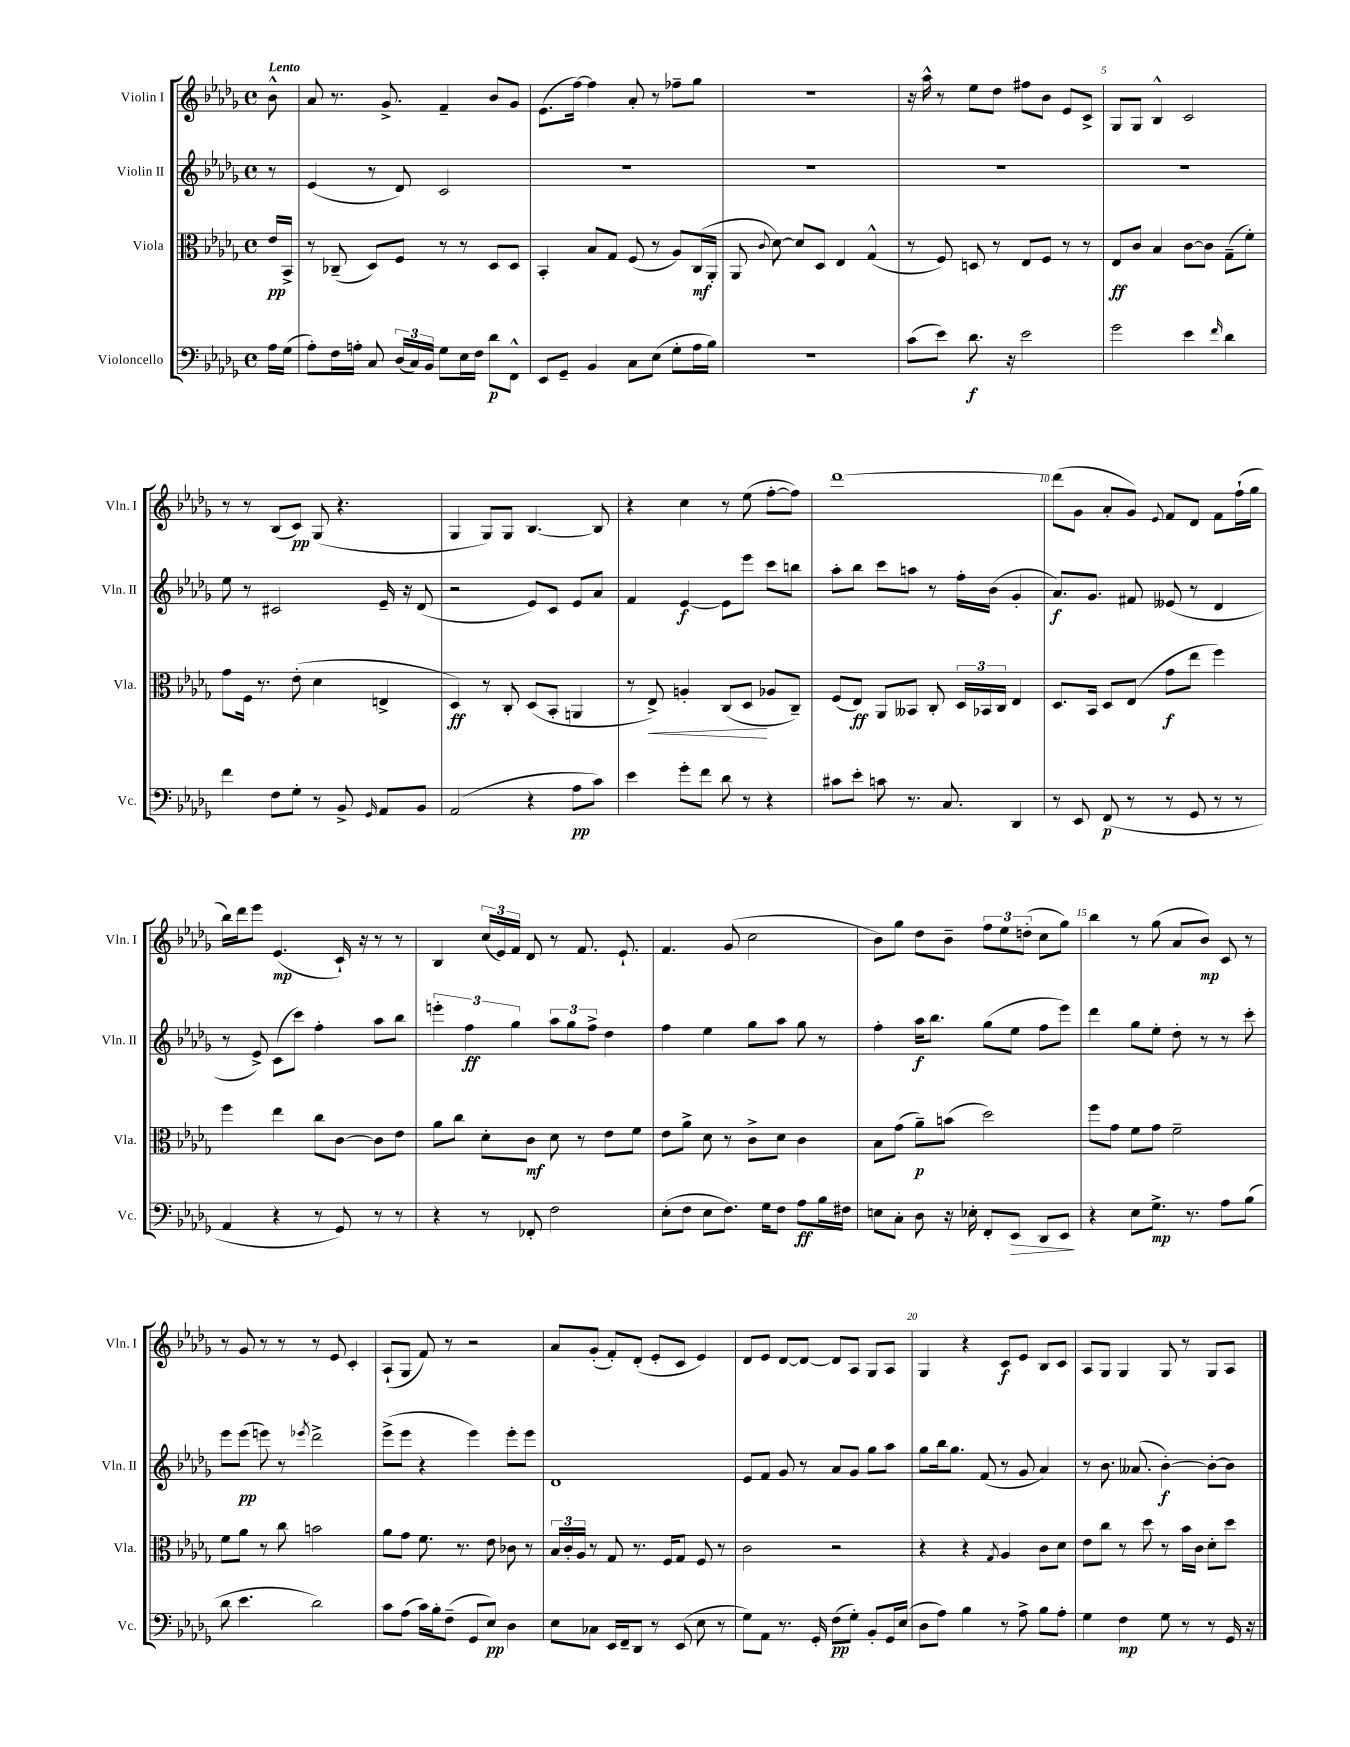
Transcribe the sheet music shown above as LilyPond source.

<<
\new StaffGroup <<
\new Staff = "s0" \with { instrumentName = "Violin I" shortInstrumentName = "Vln. I" } {
    \clef treble \key des \major \defaultTimeSignature \time 4/4 \partial 8 \tempo "Lento"
    \autoBeamOff bes'8-^ |
    aes'8 r8. ges'8.-> f'4-- bes'8[ ges'8] |
    ees'8.[( f''16]~) f''4 aes'8-. r8 fes''8[-- ges''8] |
    R1 |
    r16 aes''16-^ r8 ees''8[ des''8] fis''8[ bes'8] ees'8[ c'8]-> |
    ges8[ ges8] bes4-^ c'2 |
    r8 r8 bes8[( c'8]\pp) ges8( r4. |
    ges4 ges8[) ges8] bes4.~ bes8 |
    r4 c''4 r8 ees''8( f''8[~-. f''8]) |
    des'''1~ |
    des'''8[( ges'8] aes'8[-. ges'8]) \appoggiatura { ees'8 } f'8[ des'8] f'8[ f''16-!( ges''16] |
    bes''16[) des'''16 ees'''8] ees'4.\mp( c'16-!) r16 r8 r8 |
    bes4 \tuplet 3/2 { c''16[( ees'16) f'16] } des'8 r8 f'8. ees'8.-! |
    f'4. ges'8( c''2 |
    bes'8[) ges''8] des''8[ bes'8]-- \tuplet 3/2 { f''8[ ees''8 d''8]-.( } c''8[ ges''8]) |
    bes''4 r8 ges''8( aes'8[ bes'8]\mp) c'8 r8 |
    r8 ges'8 r8 r8 r8 ees'8 c'4-. |
    aes8[-!( ges8] f'8) r8 r2 |
    aes'8[ ges'8]-.( f'8[-.) des'8]-.( ees'8[-. c'8] ees'4) |
    des'8[ ees'8] des'8[~ des'8]~ des'8[ aes8] ges8[ aes8] |
    ges4 r4 c'8[\f ees'8] bes8[ c'8] |
    aes8[ ges8] ges4 ges8 r8 ges8[ aes8] \bar "|." |
}
\new Staff = "s1" \with { instrumentName = "Violin II" shortInstrumentName = "Vln. II" } {
    \clef treble \key des \major \defaultTimeSignature \time 4/4 \partial 8
    \autoBeamOff r8 |
    ees'4( r8 des'8) c'2 |
    R1 |
    R1 |
    R1 |
    R1 |
    ees''8 r8 cis'2 ees'16-- r16 des'8( |
    r2 ees'8[) c'8] ees'8[ aes'8] |
    f'4 ees'4~\f ees'8[ ees'''8] c'''8[ b''8] |
    aes''8[-. bes''8] c'''8[ a''8] r8 f''16[-. bes'16]( ges'4-. |
    aes'8.[\f) ges'8.] fis'8 eeses'8( r8 des'4 |
    r8 ees'8->) c'8[( c'''8]) f''4-. aes''8[ bes''8] |
    \tuplet 3/2 { e'''4-. f''4\ff ges''4 } \tuplet 3/2 { aes''8[ ges''8 f''8]-> } des''4 |
    f''4 ees''4 ges''8[ aes''8] ges''8 r8 |
    f''4-. aes''16[\f bes''8.] ges''8[( ees''8] f''8[ ees'''8]) |
    des'''4 ges''8[ ees''8]-. des''8-. r8 r8 c'''8-. |
    ees'''8[ ees'''8]\pp( e'''8) r8 \acciaccatura { ees'''8 } des'''2-> |
    ees'''8[->( ees'''8] r4 ees'''4) ees'''8[-. ees'''8] |
    des'1 |
    ees'8[ f'8] ges'8 r8 aes'8[ ges'8] ges''8[ aes''8] |
    ges''8[ bes''16 ges''8.] f'8( r8 ges'8 aes'4) |
    r8 bes'8. aeses'8.( bes'4~-.\f) bes'8[~-. bes'8] \bar "|." |
}
\new Staff = "s2" \with { instrumentName = "Viola" shortInstrumentName = "Vla." } {
    \clef alto \key des \major \defaultTimeSignature \time 4/4 \partial 8
    \autoBeamOff ees'16[\pp bes,16]-> |
    r8 ces8--( des8[) f8] r8 r8 des8[ des8] |
    bes,4-. bes8[ ges8] f8( r8 aes8[) c16\mf( aes,16]-. |
    aes,8 \appoggiatura { c'8 } des'8~) des'8[ des8] ees4 ges4-^( |
    r8 f8) d8 r8 ees8[ f8] r8 r8 |
    ees8[\ff c'8] bes4 c'8[~ c'8] ges8[--( f'8]-.) |
    ges'8[ f16] r8. ees'8-.( des'4 e4-> |
    des4\ff) r8 c8-. des8[( bes,8]-. a,4 |
    r8 ees8->\<) a4-. c8[( des8]\! aes8[ c8]--) |
    f8[( ees8]\ff) aes,8[ beses,8] c8-. \tuplet 3/2 { des16[ bes,16 c16] } ees4 |
    des8.[ bes,16] des8[ ees8]( ges'8[\f ees''8] f''4) |
    f''4 ees''4 c''8[ c'8]~ c'8[ ees'8] |
    aes'8[ c''8] des'8[-. c'8]\mf des'8 r8 ees'8[ f'8] |
    ees'8[ aes'8]-> des'8 r8 c'8[-> des'8] c'4 |
    bes8[ ges'8]( aes'8[--\p) b'8]( des''2) |
    f''8[ ges'8] f'8[ ges'8] f'2-- |
    f'8[ aes'8] r8 c''8 b'2 |
    aes'8[ ges'8] f'8. r8. ees'8 ces'8 r8 |
    \tuplet 3/2 { bes16[ c'16-. aes16] } r8 ges8 r8. f16[ ges8] f8 r8 |
    c'2 r2 |
    r4 r4 \acciaccatura { ges8 } aes4 c'8[ des'8] |
    ees'8[ c''8] r8 des''8 r8 bes'16[ c'16] des'8[-. des''8] \bar "|." |
}
\new Staff = "s3" \with { instrumentName = "Violoncello" shortInstrumentName = "Vc." } {
    \clef bass \key des \major \defaultTimeSignature \time 4/4 \partial 8
    \autoBeamOff aes16[ ges16]( |
    aes8[-.) f16 a16]-. c8 \tuplet 3/2 { des16[( c16) bes,16] } ges8[ ees16 f16] des'8[\p f,8]-^ |
    ees,8[ ges,8]-- bes,4 c8[ ees8]( ges8[-. aes16 bes16]) |
    r1 |
    c'8[( ees'8]) des'8.\f r16 ees'2 |
    ges'2 ees'4 \grace { f'16 } des'4 |
    f'4 f8[ ges8]-. r8 bes,8-> \grace { ges,16 } aes,8[ bes,8] |
    aes,2( r4 aes8[\pp c'8]) |
    ees'4 ges'8[-. f'8] des'8 r8 r4 |
    cis'8[ ees'8]-. c'8 r8. c8. des,4 |
    r8 ees,8 f,8\p( r8 r8 ges,8 r8 r8 |
    aes,4 r4 r8 ges,8) r8 r8 |
    r4 r8 fes,8-. f2 |
    ees8[-.( f8] ees8[ f8.]) ges16[ f8] aes8[\ff bes16 fis16] |
    e8[ c8]-. des8 r16 ees16-. f,8[-. ees,8]\> des,8[ ees,8]\! |
    r4 ees8[ ges8.]->\mp r8. aes8[ bes8]( |
    des'8 ees'4. des'2) |
    c'8[ aes8]( c'16[) bes16-. f8]--( ges,8[ ees8]\pp) des4 |
    ees8[ ces8] ees,16[ f,16-- des,8] r8 ees,8( ees8 r8 |
    ges8[) aes,8] r8. ges,16-. f8[\pp( ges8]-.) bes,8[-. ges,16 ees16]( |
    des8[ aes8]) bes4 r8 aes8-> bes8[ aes8]-. |
    ges4 f4\mp ges8 r8 r8 ges,16 r16 \bar "|." |
}
>>
>>
\layout { \context { \Score \override BarNumber.break-visibility = ##(#f #t #t) barNumberVisibility = #(every-nth-bar-number-visible 5) } }
